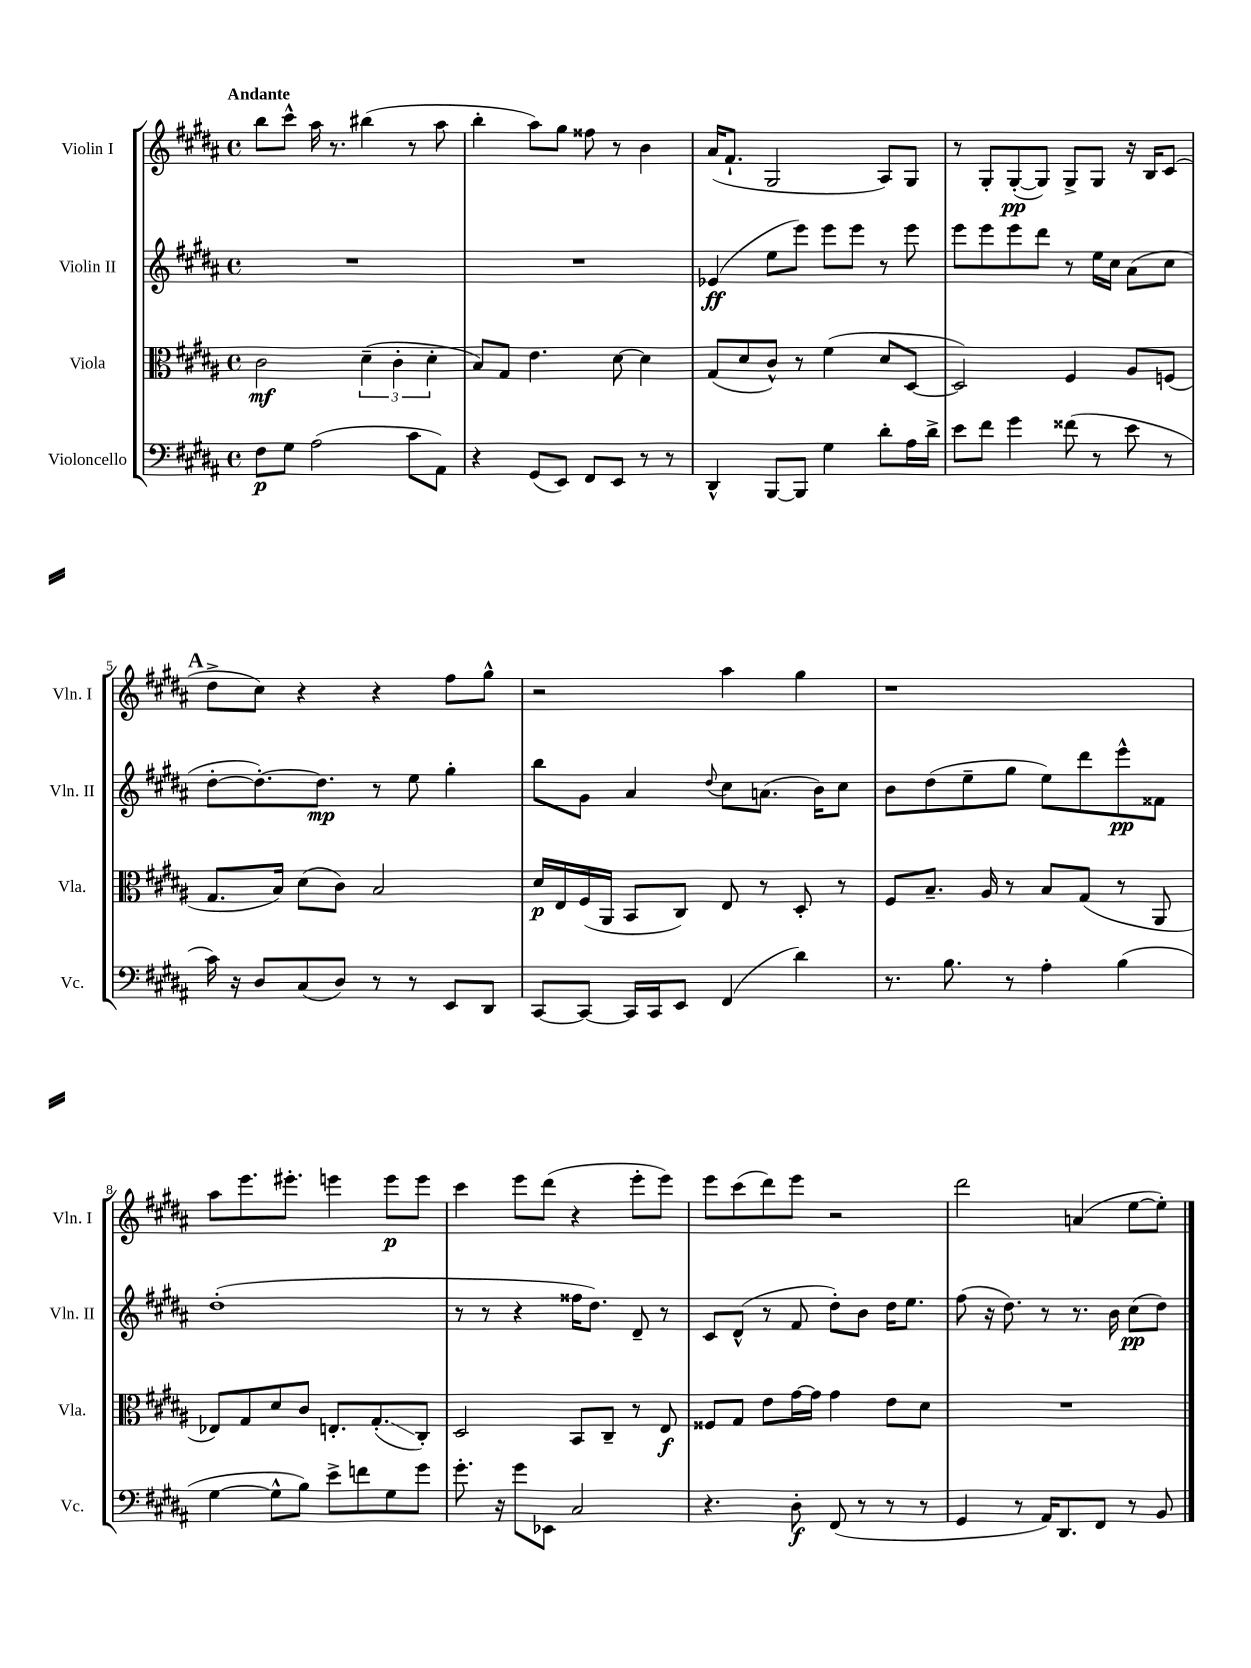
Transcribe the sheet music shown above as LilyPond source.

<<
\new StaffGroup <<
\new Staff = "s0" \with { instrumentName = "Violin I" shortInstrumentName = "Vln. I" } {
    \clef treble \key b \major \defaultTimeSignature \time 4/4 \tempo "Andante"
    b''8 cis'''8-^ ais''16 r8. bis''4( r8 ais''8 |
    b''4-. ais''8) gis''8 fisis''8 r8 b'4 |
    ais'16( fis'8.-! gis2 ais8) gis8 |
    r8 gis8-. gis8~-.\pp( gis8) gis8-> gis8 r16 b16 cis'8( |
    \mark \markup { \bold "A" } dis''8-> cis''8) r4 r4 fis''8 gis''8-^ |
    r2 ais''4 gis''4 |
    r1 |
    ais''8 e'''8. eis'''8.-. e'''4 e'''8\p e'''8 |
    cis'''4 e'''8 dis'''8( r4 e'''8-. e'''8) |
    e'''8 cis'''8( dis'''8) e'''8 r2 |
    dis'''2 a'4( e''8~ e''8-.) \bar "|." |
}
\new Staff = "s1" \with { instrumentName = "Violin II" shortInstrumentName = "Vln. II" } {
    \clef treble \key b \major \defaultTimeSignature \time 4/4
    R1 |
    R1 |
    ees'4\ff( e''8 e'''8) e'''8 e'''8 r8 e'''8 |
    e'''8 e'''8 e'''8 dis'''8 r8 e''16 cis''16 ais'8( cis''8 |
    \mark \markup { \bold "A" } dis''8~-. dis''8.~-.) dis''8.\mp r8 e''8 gis''4-. |
    b''8 gis'8 ais'4 \appoggiatura { dis''8 } cis''8 a'8.( b'16) cis''8 |
    b'8 dis''8( e''8-- gis''8 e''8) dis'''8 e'''8-^\pp fisis'8 |
    dis''1-.( |
    r8 r8 r4 fisis''16 dis''8.) dis'8-- r8 |
    cis'8 dis'8-^( r8 fis'8 dis''8-.) b'8 dis''16 e''8. |
    fis''8( r16 dis''8.) r8 r8. b'16 cis''8\pp( dis''8) \bar "|." |
}
\new Staff = "s2" \with { instrumentName = "Viola" shortInstrumentName = "Vla." } {
    \clef alto \key b \major \defaultTimeSignature \time 4/4
    cis'2\mf \tuplet 3/2 { dis'4--( cis'4-. dis'4-. } |
    b8) gis8 e'4. dis'8~ dis'4 |
    gis8( dis'8 cis'8-^) r8 fis'4( dis'8 dis8~ |
    dis2) fis4 ais8 f8( |
    \mark \markup { \bold "A" } gis8. b16) dis'8( cis'8) b2 |
    dis'16\p e16 fis16( ais,16 b,8 cis8) e8 r8 dis8-. r8 |
    fis8 b8.-- ais16 r8 b8 gis8( r8 ais,8 |
    ees8) gis8 dis'8 cis'8 e8.-. gis8.-.\glissando( cis8-.) |
    dis2 b,8 cis8-- r8 e8\f |
    fisis8 gis8 e'8 gis'16~ gis'16 gis'4 e'8 dis'8 |
    R1 \bar "|." |
}
\new Staff = "s3" \with { instrumentName = "Violoncello" shortInstrumentName = "Vc." } {
    \clef bass \key b \major \defaultTimeSignature \time 4/4
    fis8\p gis8 ais2( cis'8 ais,8) |
    r4 gis,8( e,8) fis,8 e,8 r8 r8 |
    dis,4-^ b,,8~ b,,8 gis4 dis'8-. ais16 dis'16-> |
    e'8 fis'8 gis'4 fisis'8( r8 e'8 r8 |
    \mark \markup { \bold "A" } cis'16) r16 dis8 cis8( dis8) r8 r8 e,8 dis,8 |
    cis,8~ cis,8~ cis,16 cis,16 e,8 fis,4( dis'4) |
    r8. b8. r8 ais4-. b4( |
    gis4~ gis8-^ b8) e'8-> f'8 gis8 gis'8 |
    gis'8.-. r16 gis'8 ees,8 cis2 |
    r4. dis8-.\f fis,8( r8 r8 r8 |
    gis,4 r8 ais,16) dis,8. fis,8 r8 b,8 \bar "|." |
}
>>
>>
